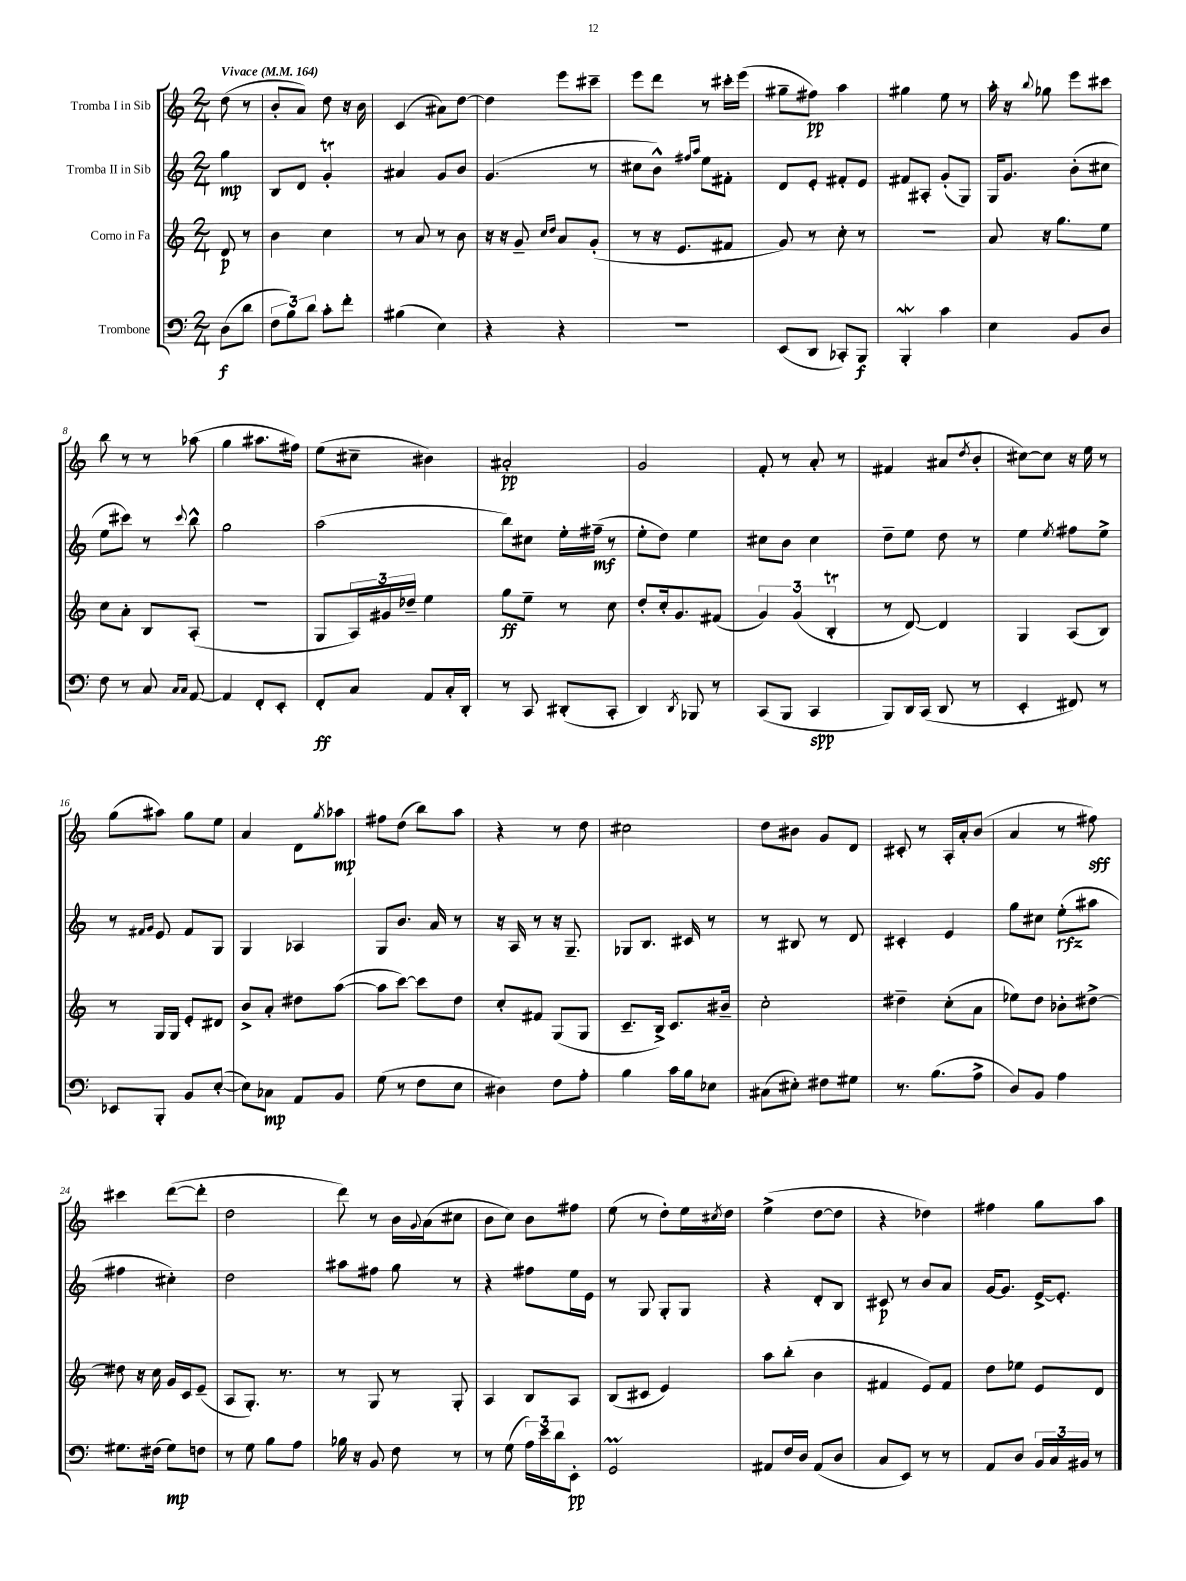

**kern	**kern	**kern	**kern
*staff4	*staff3	*staff2	*staff1
*clefF4	*clefG2	*clefG2	*clefG2
*k[]	*k[]	*k[]	*k[]
*M2/4	*M2/4	*M2/4	*M2/4
*MM164	*MM164	*MM164	*MM164
(8D	8d	4gg	(8dd
8d	8r	.	8r
=	=	=	=
12F	4b	8B	8b'
12B)	.	.	.
.	.	8d	8a)
12d	.	.	.
8c'	4cc	4g'	8dd
8f'	.	.	16r
.	.	.	16b
=	=	=	=
(4B#	8r	4a#	(4c
.	8a	.	.
4E)	8r	8g	8a#)
.	8b	8b	[8dd
=	=	=	=
4r	16r	(4.g	4dd]
.	16r	.	.
.	8g~	.	.
.	16qqcc	.	.
.	16qqdd	.	.
4r	8a	.	8eee
.	(8g'	8r	8ccc#~
=	=	=	=
2r	8r	8cc#	8eee
.	16r	8b^^)	8ddd
.	8.e	.	.
.	.	16qqff#	.
.	.	16qqaa	.
.	.	8ee	8r
.	8f#	8f#'	16ccc#'
.	.	.	(16eee
=	=	=	=
(8EE	8g)	8d	8gg#~
8DD	8r	8e'	8ff#)
8CC-')	8cc'	8f#'	4aa
8BBB	8r	8e	.
=	=	=	=
4BBB'	2r	8f#	4gg#
.	.	8A#'	.
4c	.	(8g'	8ee
.	.	8G)	8r
=	=	=	=
4E	8a	16G	16aa'
.	.	8.g	16r
.	.	.	8qqbb
.	16r	.	8gg-
.	8.gg	.	.
8BB	.	(8b'	8eee
8D	8ee	8cc#	8ccc#
=	=	=	=
8F	8cc	8ee	8bb
8r	8a'	8ccc#)	8r
8C	8B	8r	8r
16qqC	.	.	.
16qqC	.	8qqccc#	.
[8AA	(8A'	8bb^^	(8aa-
=	=	=	=
4AA]	2r	2gg	4gg
8FF'	.	.	8.aa#
8EE'	.	.	.
.	.	.	16ff#)
=	=	=	=
8FF'	8G	(2aa	(8ee
8C	24A)	.	8cc#~
.	24g#	.	.
.	24dd-~	.	.
8AA	4ee	.	4b#)
16C'	.	.	.
16DD'	.	.	.
=	=	=	=
8r	8gg	8bb)	2a#'
8CC	8ee~	8cc#	.
(8DD#'	8r	16ee'	.
.	.	(16ff#~	.
8CC'	8cc	8r	.
=	=	=	=
4DD)	8dd'	8ee'	2g
.	16cc'	8dd)	.
.	8.g	.	.
8qDD	.	.	.
8BBB-	.	4ee	.
8r	(8f#	.	.
=	=	=	=
(8CC	6g)	8cc#	8f'
8BBB	.	8b	8r
.	(6g	.	.
4CC	.	4cc#	8a'
.	6B'	.	.
.	.	.	8r
=	=	=	=
8BBB)	8r	8dd~	4f#
16DD	[8d)	8ee	.
(16CC	.	.	.
8DD	4d]	8dd	(8a#
.	.	.	8qdd
8r	.	8r	8b'
=	=	=	=
4EE'	4G	4ee	[8cc#)
.	.	.	8cc#]
.	.	8qee	.
8FF#)	(8A	8ff#	16r
.	.	.	16ee
8r	8B)	8ee^	8r
=	=	=	=
8EE-	8r	8r	(8gg
.	.	16qqf#	.
.	.	16qqg	.
8BBB'	16G	8e	8aa#)
.	16G	.	.
8BB	8e'	8f#	8gg
([8E'	8d#	8G	8ee
=	=	=	=
8E])	8b^	4G	4a
8C-	8a'	.	.
8AA	8dd#	4A-	8d
.	.	.	8qgg
8BB	([8aa	.	8aa-
=	=	=	=
(8G	8aa]	8G	8ff#
8r	[8ccc)	8.b	(8dd
8F	8ccc]	.	8bb)
.	.	16a	.
8E	8dd	8r	8aa
=	=	=	=
4D#)	8cc'	16r	4r
.	.	16A	.
.	8f#	8r	.
8F	(8G	16r	8r
.	.	8.G~	.
8A'	8G	.	8dd
=	=	=	=
4B	8.c~	8G-	2cc#
.	.	8.B	.
.	16B^)	.	.
16c	8.c	.	.
16B	.	16c#	.
8E-	.	8r	.
.	16b#~	.	.
=	=	=	=
(8C#	2cc'	8r	8dd
8E#')	.	8B#	8b#
8F#	.	8r	8g
8G#	.	8d	8d
=	=	=	=
8.r	4dd#~	4c#'	8c#'
.	.	.	8r
(8.B	.	.	.
.	(8cc'	4e	16A'
.	.	.	16a'
8A^	8a	.	(8b
=	=	=	=
8D)	8ee-)	8gg	4a
8BB	8dd	8cc#	.
4A	8b-'	(8ee'	8r
.	[8dd#^	8aa#	8ff#)
=	=	=	=
8.G#	8dd#]	4ff#	4ccc#
.	16r	.	.
(16F#	16cc	.	.
8G#)	16g	4cc#')	([8ddd
.	16c	.	.
8F	(8e~	.	8ddd']
=	=	=	=
8r	8A	2dd	2dd
8G	8.G')	.	.
8B	.	.	.
.	8.r	.	.
8A	.	.	.
=	=	=	=
16B-	8r	8aa#	8ddd)
16r	.	.	.
8BB	8G	8ff#	8r
8F	8r	8gg	16b
.	.	.	8qqg
.	.	.	(16a
8r	8G'	8r	8cc#
=	=	=	=
8r	4A	4r	8b
(8G	.	.	8cc)
24A)	8B	8ff#	8b
24e	.	.	.
24d	.	.	.
8EE'	8A	16ee	8ff#
.	.	16e	.
=	=	=	=
2GG	(8B	8r	(8ee
.	8c#	8G	8r
.	4e)	8G'	8dd')
.	.	8G	16ee
.	.	.	8qcc#
.	.	.	16dd
=	=	=	=
8AA#	8aa	4r	(4ee^
16F	(8bb'	.	.
16D	.	.	.
(8AA#	4b	8d'	[8dd
8D	.	8B	8dd]
=	=	=	=
8C	4f#	8c#	4r
8EE)	.	8r	.
8r	8e)	8b	4dd-)
8r	8f#	8a	.
=	=	=	=
8AA	8dd	[16g	4ff#
.	.	8.g]	.
8D	8ee-	.	.
24BB	8e	[16e^	8gg
24C	.	.	.
.	.	8.e']	.
24BB#	.	.	.
8r	8d	.	8aa
==	==	==	==
*-	*-	*-	*-
